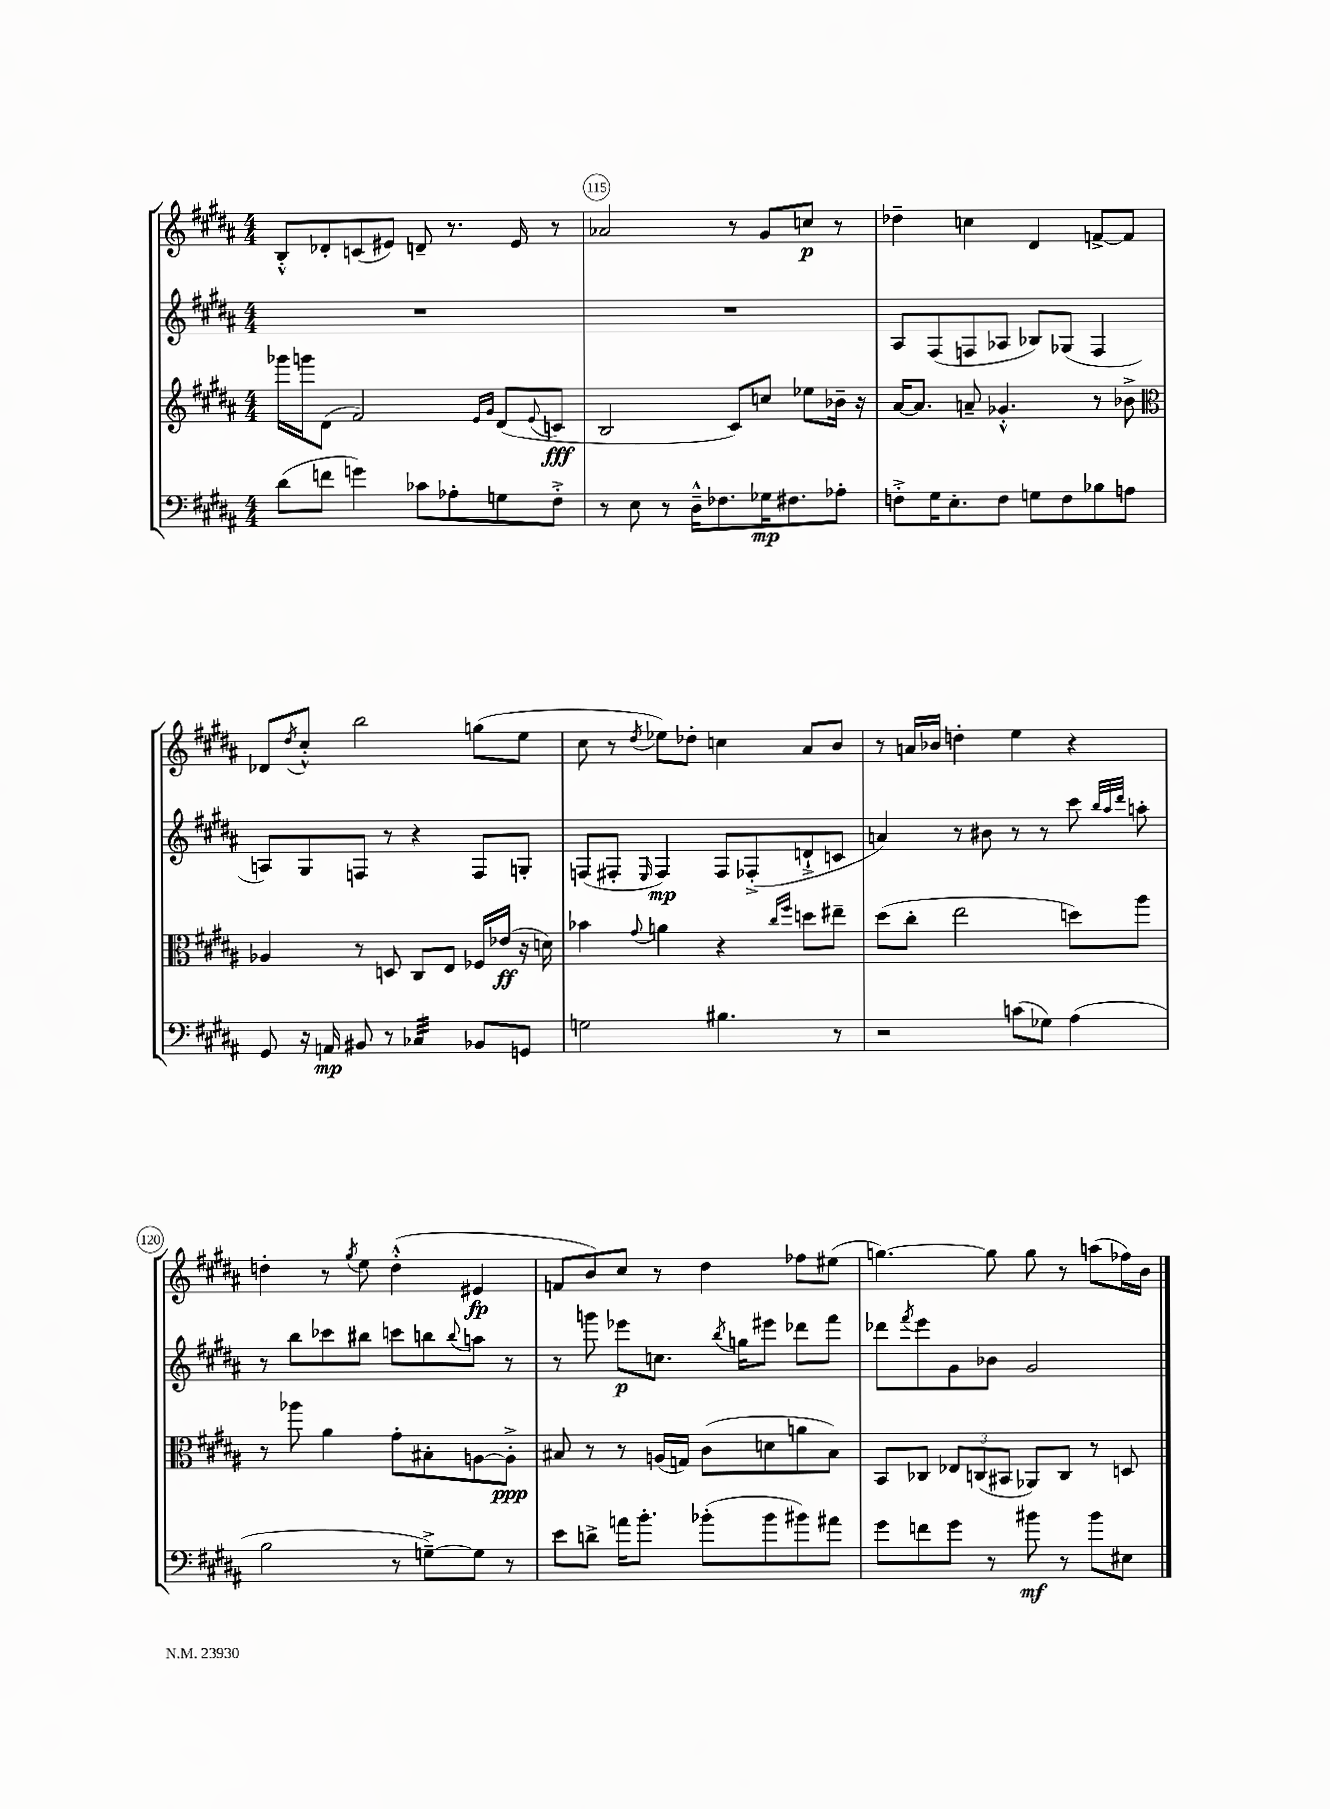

**kern	**kern	**kern	**kern
*staff4	*staff3	*staff2	*staff1
*clefF4	*clefG2	*clefG2	*clefG2
*k[f#c#g#d#a#]	*k[f#c#g#d#a#]	*k[f#c#g#d#a#]	*k[f#c#g#d#a#]
*M4/4	*M4/4	*M4/4	*M4/4
(8d#\L	16ggg-\LL	1r	8B'^^/L
.	16ggg\J	.	.
8f\J	(8d#\J	.	8d-'/
4g\)	2f#/)	.	(8c/
.	.	.	8e#/J)
8c-\L	.	.	8d~/
8A-'\	.	.	8.r
.	16qqe/LL	.	.
.	16qqg#/JJ	.	.
8G\	(8d#/L	.	.
.	.	.	16e#/
.	8qqe/	.	.
8F#'^\J	8c/J	.	8r
=	=	=	=
8r	2B/	1r	2a-/
8E\	.	.	.
8r	.	.	.
16D#~^^\LK	.	.	.
8.F-\	.	.	.
.	8c#/L)	.	8r
16G-\K	8cc/J	.	8g#/L
8.F#\	.	.	.
.	8ee-\L	.	8cc/J
8A-'\J	16b-~\Jk	.	8r
.	16r	.	.
=	=	=	=
8F'^\L	[16a#/LK	8A#/L	4dd-~\
.	8.a#/]J	.	.
16G#\K	.	(8F#/	.
8.E'\	.	.	.
.	8a~/	8F/	4cc\
8F\J	4.g-'^^/	8A-/J	.
8G\L	.	8B-/L)	4d#/
8F\	.	(8G-/J	.
8B-\	8r	4F/	[8f^/L
8A\J	8b-^\	.	8f/]J
=	=	=	=
*	*clefC3	*	*
8GG#/	4A-/	8A/L)	8d-/L
.	.	.	8qdd#/
16r	.	8G#/	8cc#'^^/J
16AA/	.	.	.
8BB#/	8r	8F/J	2bb\
8r	8D/	8r	.
4C-/	8C#/L	4r	.
.	8E/J	.	.
8BB-/L	16F-/LL	8F/L	(8gg\L
.	(16e-/JJ	.	.
8GG/J	16r	8G'/J	8ee\J
.	16d\)	.	.
=	=	=	=
2G\	4b-\	(8F/L	8cc#\
.	.	8F#'/J	8r
.	8qqg#/	16qqE/	8qdd#/
.	4a\	4F#/)	8ee-\L)
.	.	.	8dd-'\J
4.B#\	4r	8F#/L	4cc\
.	.	(8F-'^/	.
.	16qqcc#/LL	.	.
.	16qqff#/JJ	.	.
.	8dd\L	8d`^/	8a#/L
8r	8ee#~\J	8c/J	8b/J
=	=	=	=
2r	(8dd#\L	4a/)	8r
.	8cc#'\J	.	16a/LL
.	.	.	16b-/JJ
.	2ee\	8r	4dd'\
.	.	8b#\	.
(8c\L	.	8r	4ee\
8G-\J)	.	8r	.
(4A#\	8dd\L)	8ccc#\	4r
.	.	32qqbb/LLL	.
.	.	32qqaa#/	.
.	.	32qqddd#/JJJ	.
.	8aa#\J	8aa'\	.
=	=	=	=
2B\	8r	8r	4dd'\
.	8aa-\	8bb\L	.
.	4a#\	8ccc-\	8r
.	.	.	8qgg#/
.	.	8bb#\J	8ee\
8r	8g#'\L	8ccc\L	(4dd'^^\
[8G~^\L)	8B#'\	8bb\	.
.	.	8qqbb/	.
8G\]J	[8A\	8aa\J	4e#/
8r	8A'^\]J	8r	.
=	=	=	=
8e\L	8B#/	8r	8f/L
8d^\J	8r	8ggg\	8b/)
16a\LK	8r	8eee-\L	8cc#/J
8.b'\J	.	.	.
.	(16A/LL	8.cc\J	8r
.	16G/JJ)	.	.
(8b-'\L	(8c#\L	.	4dd#\
.	.	8qbb/	.
.	.	16gg\LK	.
8b-\	8d\	8eee#\J	.
8b#\)	8a\	8ddd-\L	8ff-\L
8a#\J	8B#\J)	8fff#\J	(8ee#\J
=	=	=	=
8g#\L	8BB/L	8ddd-\L	[4.gg\)
.	.	8qfff#/	.
8f\	8C-/J	8eee\	.
8g#\J	12E-/L	8g#\	.
.	(12C/	.	.
8r	.	8b-\J	8gg\]
.	12BB#/J	.	.
8b#\	8AA-/L)	2g#/	8gg\
8r	8C/J	.	8r
8b#\L	8r	.	(8aa\L
8E#\J	8D/	.	16ff-\L)
.	.	.	16b\JJ
==	==	==	==
*-	*-	*-	*-
